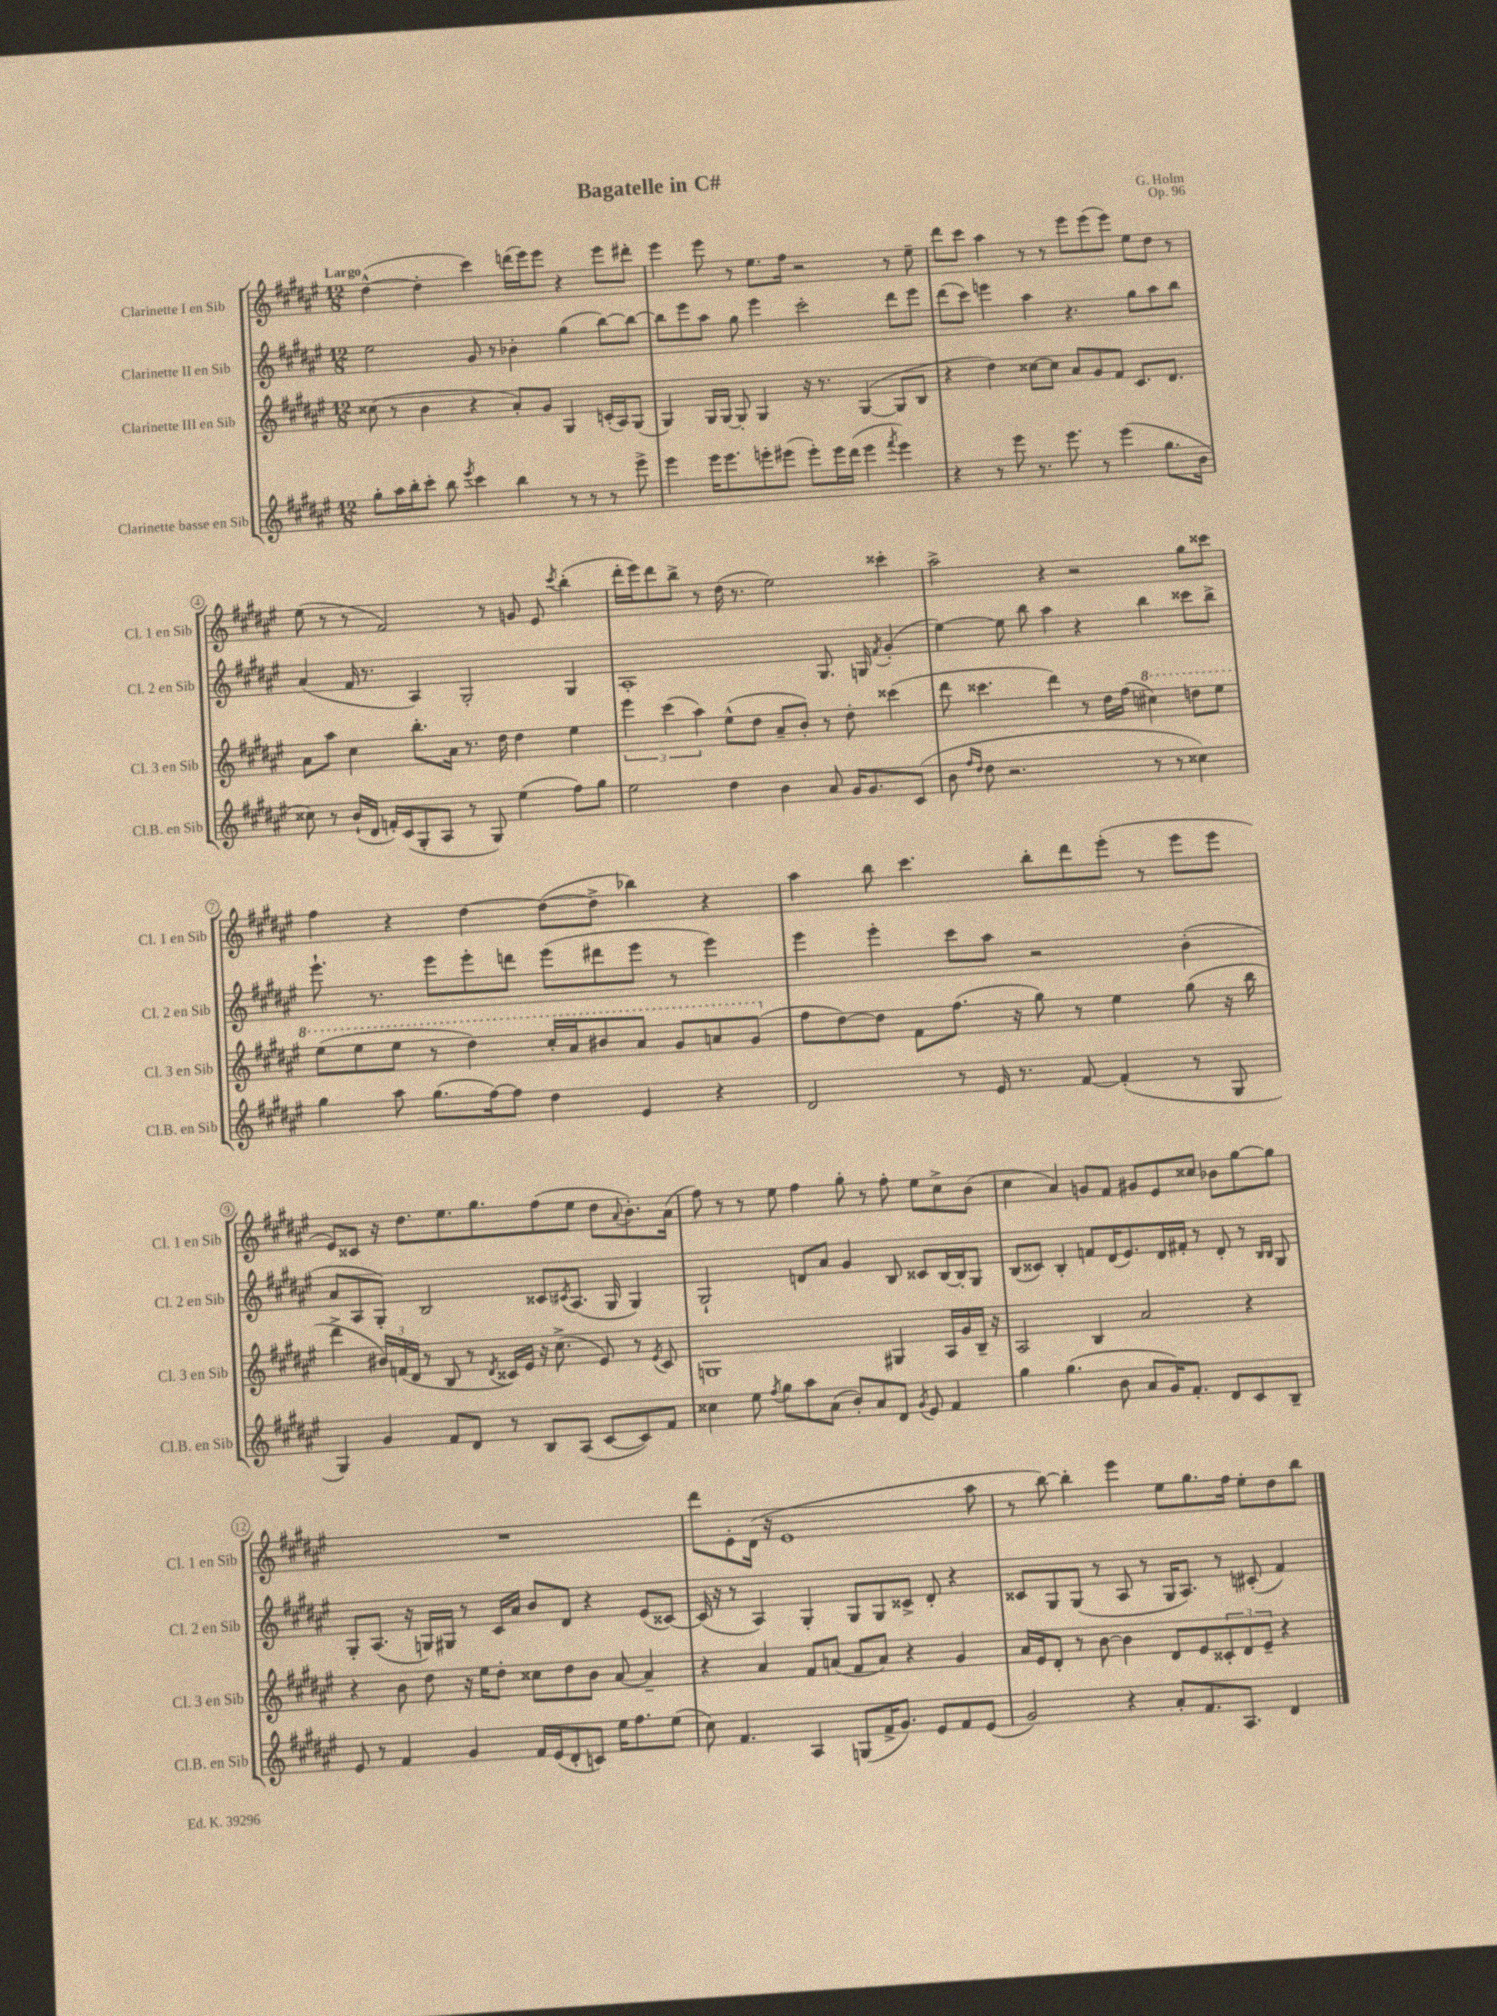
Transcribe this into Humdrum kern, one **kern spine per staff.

**kern	**kern	**kern	**kern
*staff4	*staff3	*staff2	*staff1
*clefG2	*clefG2	*clefG2	*clefG2
*k[f#c#g#d#a#e#]	*k[f#c#g#d#a#e#]	*k[f#c#g#d#a#e#]	*k[f#c#g#d#a#e#]
*M12/8	*M12/8	*M12/8	*M12/8
8gg#'	(8cc##	2ee#	([4dd#^^
16aa#	8r	.	.
16bb'	.	.	.
8ccc#'	4b	.	4dd#']
8bb	.	.	.
8qeee#	.	.	.
4ccc#	4r	8g#	4ccc#)
.	.	8r	.
4bb	8a#')	4b-'	(16ddd
.	.	.	16eee#)
.	8g#	.	8eee#
8r	4G#	(4gg#	4r
8r	.	.	.
8r	(16c'	[8bb)	8eee#
.	16A#)	.	.
8eee#^	(8G#	8bb_	8ddd#'
=	=	=	=
4eee#	4G#)	8bb]	4eee#
.	.	8eee#	.
16eee#	16G#	8aa#	8eee#
8.eee#	[16G#	.	.
.	8G#']	8gg#	8r
8eee'	4G#	4eee#	8.ee#
(8eee#	.	.	.
.	.	.	16ff#
8eee#')	16r	2ccc#'	2r
.	8.r	.	.
16eee#	.	.	.
(16ddd#	.	.	.
4eee#	([4G#	.	.
8qfff#	.	.	.
4eee#)	8G#]	8ddd#	8r
.	8B	8eee#	8ee#~
=	=	=	=
4r	4r	(8ddd#	8ddd#
.	.	8ccc#)	8ccc#
8r	4dd#)	4eee	4aa#
8eee#	.	.	.
8.r	[8cc##	4aa#	8r
.	8cc##]	.	8r
8.eee#	.	.	.
.	8a#	4.r	8eee#
8r	8g#	.	(8eee#
(4eee#	8f#	.	8eee#)
.	8.c#	8gg#	8ee#
8.gg#	.	8aa#	8dd#
.	8.d#	.	.
.	.	8bb	8r
16b	.	.	.
=	=	=	=
8cc##)	8a#	(4a#	(8ee#
8r	8aa#	.	8r
(16b`	4cc#	16f#	8r
16d#	.	8.r	.
16f')	.	.	2f#)
(16c#	.	.	.
8G#'	8.bb'	4A#)	.
8A#	.	.	.
.	16a#	.	.
8r	8.r	2G#'	.
8G#)	.	.	8r
.	16dd#	.	.
(4ee#	4dd#	.	8g
.	.	.	8e#
.	.	.	8qccc#
8ff#)	4ee#	4G#	(4bb'
8gg#	.	.	.
=	=	=	=
2ee#	6eee#	1A#'	16ddd#'
.	.	.	16eee#)
.	.	.	8ddd#
.	(6ccc#	.	.
.	.	.	8bb^
.	6aa#)	.	.
.	.	.	8r
4dd#	(8ee#^^	.	(16dd#
.	.	.	8.r
.	8dd#	.	.
4b	8a#~	.	2ee#)
.	8b')	.	.
8a#	8r	8.G#	.
16g#	8dd#'	.	.
8.g#	.	16G	.
.	.	8qf#	.
.	(4ccc##	(4g#'	4ccc##'
(8c#	.	.	.
=	=	=	=
8b	8ddd#	[4ee#)	2aa#^
16qqff#	.	.	.
16qqdd#	.	.	.
8dd#	4.ccc##	.	.
2.r	.	8ee#]	.
.	.	8bb	.
.	4ddd#)	4aa#	4r
.	8r	4r	2r
.	16dd#	.	.
.	(16ff#	.	.
8r	4ccc#)	4bb	.
8r	.	.	.
4cc##)	8ddd	8ccc##	8gg#
.	8eee#	8bb^	8ccc##
=	=	=	=
4gg#	(8eee#	8.eee#`	4ff#
.	8eee#	.	.
.	.	8.r	.
8aa#	8eee#	.	4r
(8.gg#	8r	8eee#	.
.	4ddd#)	8eee#'	[4dd#
[16ff#)	.	.	.
8ff#]	.	8ddd	.
4dd#	16ccc#'	(8eee#	(8dd#_
.	16aa#	.	.
.	8bb#	8ddd#	8dd#^]
4e#	8aa#	8eee#	4bb-)
.	8gg#	8r	.
4r	8aa	4eee#)	4r
.	(8gg#	.	.
=	=	=	=
2d#	8ff#	4eee#	4aa#
.	[8dd#)	.	.
.	8dd#]	4eee#'	8bb
.	8f#	.	4.ccc#
8r	(8.ff#	8ccc#	.
16e#	.	8aa#	.
8.r	16r	.	.
.	8gg#)	2r	8bb'
[8f#	8r	.	8ddd#
(4f#']	4ee#	.	(8eee#'
.	.	.	8r
8r	(8gg#	(4b'	8eee#
8G#	16r	.	8eee#
.	16bb	.	.
=	=	=	=
4G#)	4ddd#^	8a#	8e#)
.	.	8A#	8c##
4g#	24b#)	8G#')	16r
.	(24f	.	.
.	.	.	8.dd#
.	24d#	.	.
.	8r	2B	.
8f#	8B	.	8.ee#
8d#	8r	.	.
.	.	.	8.gg#
.	8qd#	.	.
8r	16c##)	.	.
.	16e#	.	.
8B	16r	8c##	(8ff#
.	(8.cc#^	.	.
.	.	8qc#	.
(8A#	.	(8.A#	8ee#
[8c#	8e#)	.	8dd#
.	.	16G#	.
.	.	.	8qqa#
8c#])	8r	4G#)	8.b')
.	8qe#	.	.
8f#	8c##	.	.
.	.	.	(16a#
=	=	=	=
4cc##	1G	2G#`	8ff#)
.	.	.	8r
8ee#	.	.	8r
8qff#	.	.	.
8gg#	.	.	8ee#
8aa#	.	8d	4ff#
(8a#	.	8a#	.
8b')	.	4g#	8gg#'
8a#	.	.	8r
8d#	4G#	8B	8ff#'
8qg#	.	.	.
8e#	.	8c##	8ee#
4f#	16A#	[16B	8cc#^
.	16g#	16B']	.
.	16B~	8G#	(8b
.	16r	.	.
=	=	=	=
4gg#	2A#	(8B	4cc#
.	.	8c##)	.
(4.gg#	.	4B'	4a#)
.	4B	8f	8g
8b	.	(16d#	8f#
.	.	8.e#)	.
8a#	2a#	.	8g#
16g#)	.	16d#	8e#
8.f#'	.	16f#'	.
.	.	8r	8cc##
8d#	.	8d#'	8b-
8c#	4r	8r	[8gg#
.	.	16qqB	.
.	.	16qqB	.
8B~	.	8G#	8gg#]
=	=	=	=
8e#	4r	8G#'	1.r
8r	.	(8.A#	.
4f#	8b	.	.
.	.	16r	.
.	8dd#	16G)	.
.	.	16G#	.
4g#	16r	8r	.
.	16ee#	.	.
.	8dd#'	16c#	.
.	.	16a#	.
16f#	8cc##	8b	.
(16e#	.	.	.
8d#'	8dd#	8d#	.
8c)	8b	4r	.
16ee#	[8a#	.	.
8.ff#	.	.	.
.	4a#~]	(8e#	.
(8ee#	.	[8c##)	.
=	=	=	=
8cc#)	4r	(16c##]	8ddd#
.	.	16r	.
4.f#	.	8r	8e#'
.	4a#	4A#)	(16d#
.	.	.	16r
.	.	.	1e#
4A#	8f#	4G#'	.
.	(8a	.	.
(8G	8f#	8G#	.
16f#^	8a)	8G#	.
8.g#)	.	.	.
.	4r	8c##^	.
8e#	.	8d#'	.
8f#	4g#	4r	.
(8e#	.	.	8aa#
=	=	=	=
2g#)	16a#	8c##	8r
.	16e#	.	.
.	8d#'	8G#	[8bb)
.	8r	(8G#	4bb']
.	[8b	8r	.
4r	4b]	8A#	4eee#
.	.	8r	.
8a#'	8d#	16G#	8ee#
.	.	8.A#)	.
8.f#	8e#	.	8.gg#
.	12c##'	8r	.
8.A#	.	.	16ff#
.	12d#	.	.
.	.	(8c#'	8ee#'
.	12e#~	.	.
4d#	4r	4f#)	8dd#
.	.	.	8bb
==	==	==	==
*-	*-	*-	*-
